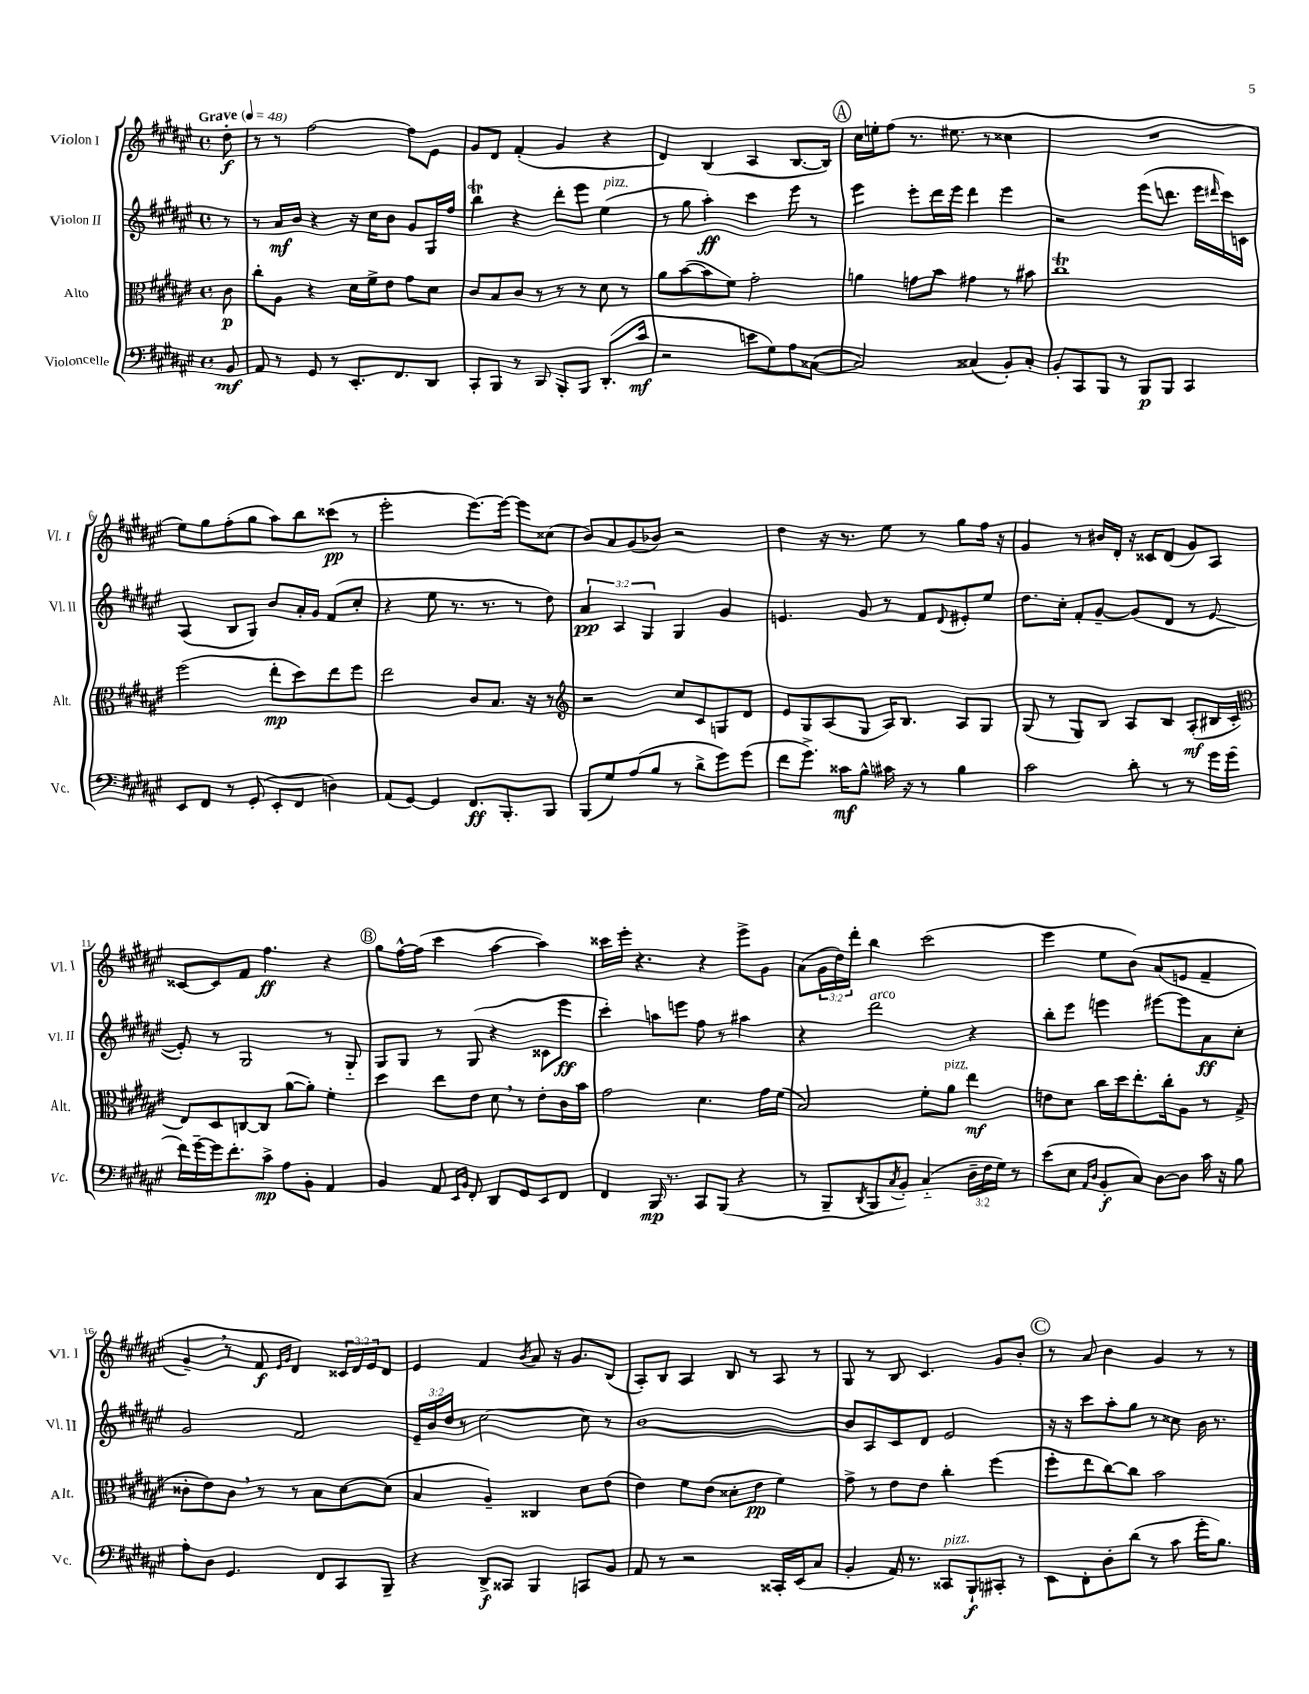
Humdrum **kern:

**kern	**dynam	**kern	**dynam	**kern	**dynam	**kern	**dynam
*part4	*part4	*part3	*part3	*part2	*part2	*part1	*part1
*staff4	*staff4	*staff3	*staff3	*staff2	*staff2	*staff1	*staff1
*I"Violoncelle	*	*I"Alto	*	*I"Violon II	*	*I"Violon I	*
*I'Vc.	*	*I'Alt.	*	*I'Vl. II	*	*I'Vl. I	*
*clefF4	*	*clefC3	*	*clefG2	*	*clefG2	*
*k[f#c#g#d#a#e#]	*	*k[f#c#g#d#a#e#]	*	*k[f#c#g#d#a#e#]	*	*k[f#c#g#d#a#e#]	*
*M4/4	*	*M4/4	*	*M4/4	*	*M4/4	*
*met(c)	*	*met(c)	*	*met(c)	*	*met(c)	*
*MM48	*	*MM48	*	*MM48	*	*MM48	*
=	=	=	=	=	=	=	=
!	!	!	!	!	!	!LO:TX:a:B:t=Grave	!
8BB/	mf	8c#\	p	8r	.	8dd#'\	f
=1	=1	=1	=1	=1	=1	=1	=1
8AA#/	.	8cc#'\L	.	8r	.	8r	.
8r	.	8A#\J	.	16a#/LL	mf	8r	.
.	.	.	.	16b/JJ	.	.	.
8GG#/	.	4r	.	4r	.	[2ff#\	.
8r	.	.	.	.	.	.	.
8.EE#'/L	.	16d#\LL	.	16r	.	.	.
.	.	16f#^\J	.	16cc#\KL	.	.	.
.	.	8e#\J	.	8b\J	.	.	.
8.FF#/	.	.	.	.	.	.	.
.	.	8g#\L	.	8g#/L	.	8ff#\L]	.
8DD#/J	.	8d#\J	.	16G#/L	.	8e#\J	.
.	.	.	.	16ff#/JJ	.	.	.
=2	=2	=2	=2	=2	=2	=2	=2
8CC#'/L	.	8c#/L	.	4bbT\	.	8g#/L	.
8BBB/J	.	8B/	.	.	.	8d#/J	.
8r	.	8c#/J	.	4r	.	(4f#'/	.
8BBB/	.	8r	.	.	.	.	.
8BBB'/L	.	8r	.	8ddd#'\L	.	4g#/	.
8BBB/J	.	8r	.	8eee#\J	.	.	.
!	!	!	!	!LO:TX:a:i:t=pizz.	!	!	!
(8.DD#'/L	.	8d#\	.	(4ee#\	.	4r	.
.	.	8r	.	.	.	.	.
16c#/Jk	mf	.	.	.	.	.	.
=3	=3	=3	=3	=3	=3	=3	=3
2r	.	8a#\L	.	8r	.	4d#/)	.
.	.	([8b\	.	8gg#\	.	.	.
.	.	8b\]	.	4aa#'\)	ff	(4B/	.
.	.	8f#\J)	.	.	.	.	.
8en\L	.	2g#'\	.	4ccc#\	.	4A#/	.
8G#\)	.	.	.	.	.	.	.
8A#\	.	.	.	8eee#\	.	[8.B/L	.
([8C##X\J	.	.	.	8r	.	.	.
.	.	.	.	.	.	16B/Jk])	.
!!LO:REH:place=s1:t=A
=4	=4	=4	=4	=4	=4	=4	=4
2C##/])	.	4an\	.	4eee#\	.	16cc#\LL	.
.	.	.	.	.	.	16een'\J	.
.	.	.	.	.	.	(8ff#\J	.
.	.	8gn\L	.	8eee#'\L	.	8.r	.
.	.	8b\J	.	16ddd#\L	.	.	.
.	.	.	.	16eee#\JJ	.	8.ee#X\	.
(4C##X/	.	4g#X\	.	4ddd#\	.	.	.
.	.	.	.	.	.	8r	.
8BB'/L)	.	8r	.	4eee#\	.	4cc##X\	.
8C##'/J	.	8b#X\	.	.	.	.	.
=5	=5	=5	=5	=5	=5	=5	=5
8BB'/L	.	1cc#T	.	2r	.	1r	.
8CC#/	.	.	.	.	.	.	.
8BBB/J	.	.	.	.	.	.	.
8r	.	.	.	.	.	.	.
8BBB/L	p	.	.	(8eee#\L	.	.	.
8BBB/J	.	.	.	8.dddn\J	.	.	.
4CC#/	.	.	.	.	.	.	.
.	.	.	.	16eee#\LL	.	.	.
.	.	.	.	16qqddd#X/	.	.	.
.	.	.	.	16ccc#\)	.	.	.
.	.	.	.	16cn\JJ	.	.	.
!!LO:LB:g=z
=6	=6	=6	=6	=6	=6	=6	=6
8EE#/L	.	(2ff#\	.	(4A#/	.	8ee#\L)	.
8FF#/J	.	.	.	.	.	8gg#\	.
8r	.	.	.	8B/L	.	(8ff#'\	.
(8GG#'/	.	.	.	8G#/J)	.	8gg#\J	.
8EE#'/L	.	8ee#'\L	mp	8b/L	.	8aa#\L)	.
8FF#/J	.	8dd#\)	.	16a#'/L	.	8bb\	.
.	.	.	.	16g#/JJ	.	.	.
4Dn\)	.	8ee#\	.	(8f#/L	.	(8ccc##X\J	pp
.	.	8ff#\J	.	8cc#'/J	.	8r	.
=7	=7	=7	=7	=7	=7	=7	=7
(8AA#/L	.	2ee#\	.	4r	.	2eee#'\	.
[8GG#/J)	.	.	.	.	.	.	.
4GG#/]	.	.	.	8ee#\	.	.	.
.	.	.	.	8.r	.	.	.
8.FF#/L	ff	8c#/L	.	.	.	[8.eee#\L)	.
.	.	.	.	8.r	.	.	.
.	.	8.B/J	.	.	.	.	.
8.BBB'/	.	.	.	.	.	16eee#\Jk_	.
.	.	.	.	8r	.	8eee#\L]	.
.	.	16r	.	.	.	.	.
8BBB/J	.	8r	.	8dd#\)	.	(8cc##X\J	.
=8	=8	=8	=8	=8	=8	=8	=8
*	*	*clefG2	*	*	*	*	*
(8BBB/L	.	2r	.	6a#/	pp	8b/L)	.
8G#/)	.	.	.	.	.	8a#/	.
.	.	.	.	6A#/	.	.	.
(8A#/	.	.	.	.	.	(8g#/	.
.	.	.	.	6G#/	.	.	.
8B/J	.	.	.	.	.	8b-X/J)	.
8r	.	8cc#/L	.	4G#/	.	2r	.
8d#^\L	.	8c#/	.	.	.	.	.
8g#\)	.	8Gn/	.	4g#/	.	.	.
(8g#\J	.	8d#/J	.	.	.	.	.
=9	=9	=9	=9	=9	=9	=9	=9
8f#\L	.	8e#/L	.	4.en/	.	4dd#\	.
8.g#^\J)	.	8G#/	.	.	.	.	.
.	.	(8A#/	.	.	.	16r	.
16c##X\KL	mf	.	.	.	.	8.r	.
8B^^\J	.	8G#/J	.	8g#/	.	.	.
16c#X\	.	16A#/KL)	.	8r	.	8ee#\	.
16r	.	8.B/J	.	.	.	.	.
8r	.	.	.	8f#/L	.	8r	.
.	.	.	.	8qqd#/	.	.	.
4B\	.	8A#/L	.	8e#X'/	.	8gg#\L	.
.	.	8G#/J	.	8ee#/J	.	16ff#\Jk	.
.	.	.	.	.	.	16r	.
=10	=10	=10	=10	=10	=10	=10	=10
2c#\	.	(8G#/	.	8.dd#\L	.	4g#/	.
.	.	8r	.	.	.	.	.
.	.	.	.	16cc#'\Jk	.	.	.
.	.	8G#/L)	.	8f#'/L	.	8r	.
.	.	8B/J	.	[8g#~/J	.	16b#X/LL	.
.	.	.	.	.	.	16d#'/JJ	.
8d#'\	.	8A#/L	.	(8g#/L]	.	16r	.
.	.	.	.	.	.	16c##X/KL	.
8r	.	8B/J	.	8d#/J	.	(8d#/J	.
8r	.	(8A#'/L	mf	8r	.	8g#/L)	.
16g#\LL	.	16B#X/L	.	[8e#/	.	8A#/J	.
(16g#\JJ	.	16c#'/JJ	.	.	.	.	.
!!LO:LB:g=z
=11	=11	=11	=11	=11	=11	=11	=11
*	*	*clefC3	*	*	*	*	*
16f#\LL)	.	8E#/L)	.	8e#'/])	.	[8c##X/L	.
[16g#~\	.	.	.	.	.	.	.
16g#\J]	.	8D#/	.	8r	.	8c##/]	.
8.f#'\	.	.	.	.	.	.	.
.	.	[8Cn/	.	2G#/	.	8f#/J	.
8c#^\J	mp	8C/J]	.	.	.	4.ff#\	ff
8A#\L	.	([8a#\L	.	.	.	.	.
8BB'\J	.	8a#'\J])	.	.	.	.	.
4AA#/	.	4f#'\	.	8r	.	4r	.
.	.	.	.	8G#/	.	.	.
!!LO:REH:place=s1:t=B
=12	=12	=12	=12	=12	=12	=12	=12
4BB/	.	4dd#\	.	8G#/L	.	8gg#\L	.
.	.	.	.	8G#/J	.	[16ff#^^\L	.
.	.	.	.	.	.	(16ff#\JJ]	.
8AA#/	.	8ee#\L	.	8r	.	4ccc#\	.
16qqEE#/LL	.	.	.	.	.	.	.
16qqBB/JJ	.	.	.	.	.	.	.
8FF#'/	.	8e#\J	.	(8G#/	.	.	.
8DD#/L	.	8d#,\	.	4r	.	[4aa#\	.
8GG#/	.	8r	.	.	.	.	.
8EE#/	.	8e#'\L	.	8c##X\L	.	4aa#\])	.
8FF#/J	.	16c#\L	.	8eee#\J	ff	.	.
.	.	16b\JJ	.	.	.	.	.
=13	=13	=13	=13	=13	=13	=13	=13
4FF#/	.	2g#\	.	4ccc#'\)	.	16ccc##X\LL	.
.	.	.	.	.	.	16eee#'\JJ	.
.	.	.	.	.	.	4.r	.
16BBB/	mp	.	.	8aan\L	.	.	.
8.r	.	.	.	.	.	.	.
.	.	.	.	8eeen\J	.	.	.
8CC#/L	.	4.d#\	.	8ff#\	.	4r	.
(8BBB/J	.	.	.	8r	.	.	.
4r	.	.	.	4aa#X\	.	8eee#^\L	.
.	.	16g#\LL	.	.	.	8g#\J	.
.	.	(16f#\JJ	.	.	.	.	.
=14	=14	=14	=14	=14	=14	=14	=14
8r	.	2B/)	.	4r	.	(8a#\L	.
8BBB~/L	.	.	.	.	.	24g#\L	.
.	.	.	.	.	.	24dd#\)	.
.	.	.	.	.	.	24ddd#'\JJ	.
8qDD#/	.	.	.	.	.	.	.
!	!	!	!	!LO:TX:a:i:t=arco	!	!	!
8BBB/	.	.	.	2ddd#\	.	4bb\	.
8qC#/	.	.	.	.	.	.	.
8BB'/J)	.	.	.	.	.	.	.
(4C#/	.	8f#'\L	.	.	.	(2ccc#\	.
!	!	!LO:TX:a:i:t=pizz.	!	!	!	!	!
.	.	8a#\J	.	.	.	.	.
24D#~\LL	.	4ee#\	mf	4r	.	.	.
24F#\	.	.	.	.	.	.	.
24G#\JJ)	.	.	.	.	.	.	.
8r	.	.	.	.	.	.	.
=15	=15	=15	=15	=15	=15	=15	=15
(8e#\L	.	8en\L	.	8bb'\L	.	4eee#\	.
8E#\J	.	8d#\J	.	8eee#\J	.	.	.
16qqAA#/LL	.	.	.	.	.	.	.
16qqD#/JJ	.	.	.	.	.	.	.
8BB'/L	f	16cc#\LL	.	4eeen\	.	8ee#\L	.
.	.	16dd#\J	.	.	.	.	.
8C#/J)	.	8.ee#'\	.	.	.	(8b\J)	.
[8D#\L	.	.	.	[8eee#X\L	.	(8a#/L	.
.	.	16cc#'\k	.	.	.	.	.
8D#\J]	.	8A#\J	.	8eee#\]	.	8en/J	.
16c#\	.	8r	.	8a#\	ff	4f#~/	.
16r	.	.	.	.	.	.	.
8B\	.	(8G#^/	.	8cc#'\J	.	.	.
!!LO:LB:g=z
=16	=16	=16	=16	=16	=16	=16	=16
8A#'\L	.	8c##X'\L	.	2g#/	.	4g#~,/)	.
8D#\J	.	8e#\)	.	.	.	.	.
4.GG#/	.	8c##,\J	.	.	.	8r	.
.	.	8r	.	.	.	8f#/	f
.	.	.	.	.	.	16qqe#/LL	.
.	.	.	.	.	.	16qqg#/JJ	.
.	.	8r	.	2f#/	.	4d#/)	.
8FF#/L	.	8B\L	.	.	.	.	.
8CC#/	.	[8d#\	.	.	.	24c##X/LL	.
.	.	.	.	.	.	24d#/	.
.	.	.	.	.	.	24e#/J	.
8BBB~/J	.	(8d#\J]	.	.	.	8d#/J	.
=17	=17	=17	=17	=17	=17	=17	=17
4r	.	4B/	.	24e#~/LL	.	4e#/	.
.	.	.	.	24b/	.	.	.
.	.	.	.	24dd#/JJ	.	.	.
.	.	.	.	8r	.	.	.
8DD#^/L	f	4A#~/)	.	[2cc#\	.	4f#/	.
8CC##X/J	.	.	.	.	.	.	.
.	.	.	.	.	.	8qb/	.
4BBB/	.	4C##X/	.	.	.	8a#/	.
.	.	.	.	.	.	16r	.
.	.	.	.	.	.	8.g#/L	.
8CCn/L	.	8d#\L	.	8cc#\]	.	.	.
8BB/J	.	(8e#\J	.	8r	.	(8B/J	.
=18	=18	=18	=18	=18	=18	=18	=18
8AA#/	.	4e#\)	.	[1b	.	8A#'/L)	.
8r	.	.	.	.	.	8B/J	.
2r	.	8f#\L	.	.	.	4A#/	.
.	.	(8e#\J	.	.	.	.	.
.	.	8d##X'\L	.	.	.	8B/	.
.	.	8e#\J	pp	.	.	8r	.
16CC##X'/LL	.	4f#\)	.	.	.	8A#/	.
(16EE#/J	.	.	.	.	.	.	.
8C#/J	.	.	.	.	.	8r	.
=19	=19	=19	=19	=19	=19	=19	=19
4BB'/	.	8g#^\	.	8b/L]	.	8G#/	.
.	.	8r	.	8A#/	.	8r	.
16AA#/)	.	8e#\L	.	8c#/	.	8B/	.
8.r	.	.	.	.	.	.	.
.	.	8e#\J	.	8d#/J	.	4.c#/	.
!LO:TX:a:i:t=pizz.	!	!	!	!	!	!	!
8CC##X/L	.	4cc#'\	.	2e#/	.	.	.
8BBB`/	f	.	.	.	.	.	.
8CC#X'/J	.	(4ff#\	.	.	.	8g#/L	.
8r	.	.	.	.	.	8b'/J	.
!!LO:REH:place=s1:t=C
=20	=20	=20	=20	=20	=20	=20	=20
8EE#\L	.	8ff#'\L	.	16r	.	8r	.
.	.	.	.	16r	.	.	.
8FF#'\	.	8ee#\	.	8ccc#\L	.	8a#/	.
8D#'\	.	[8cc#\)	.	8aa#'\	.	4b\	.
(8d#\J	.	8cc#\J]	.	8gg#\J	.	.	.
8r	.	2b\	.	8r	.	4g#/	.
8c#\	.	.	.	8cc##X\	.	.	.
16g#'\KL	.	.	.	16b\	.	8r	.
8.B\J)	.	.	.	8.r	.	.	.
.	.	.	.	.	.	8r	.
==	==	==	==	==	==	==	==
*-	*-	*-	*-	*-	*-	*-	*-
